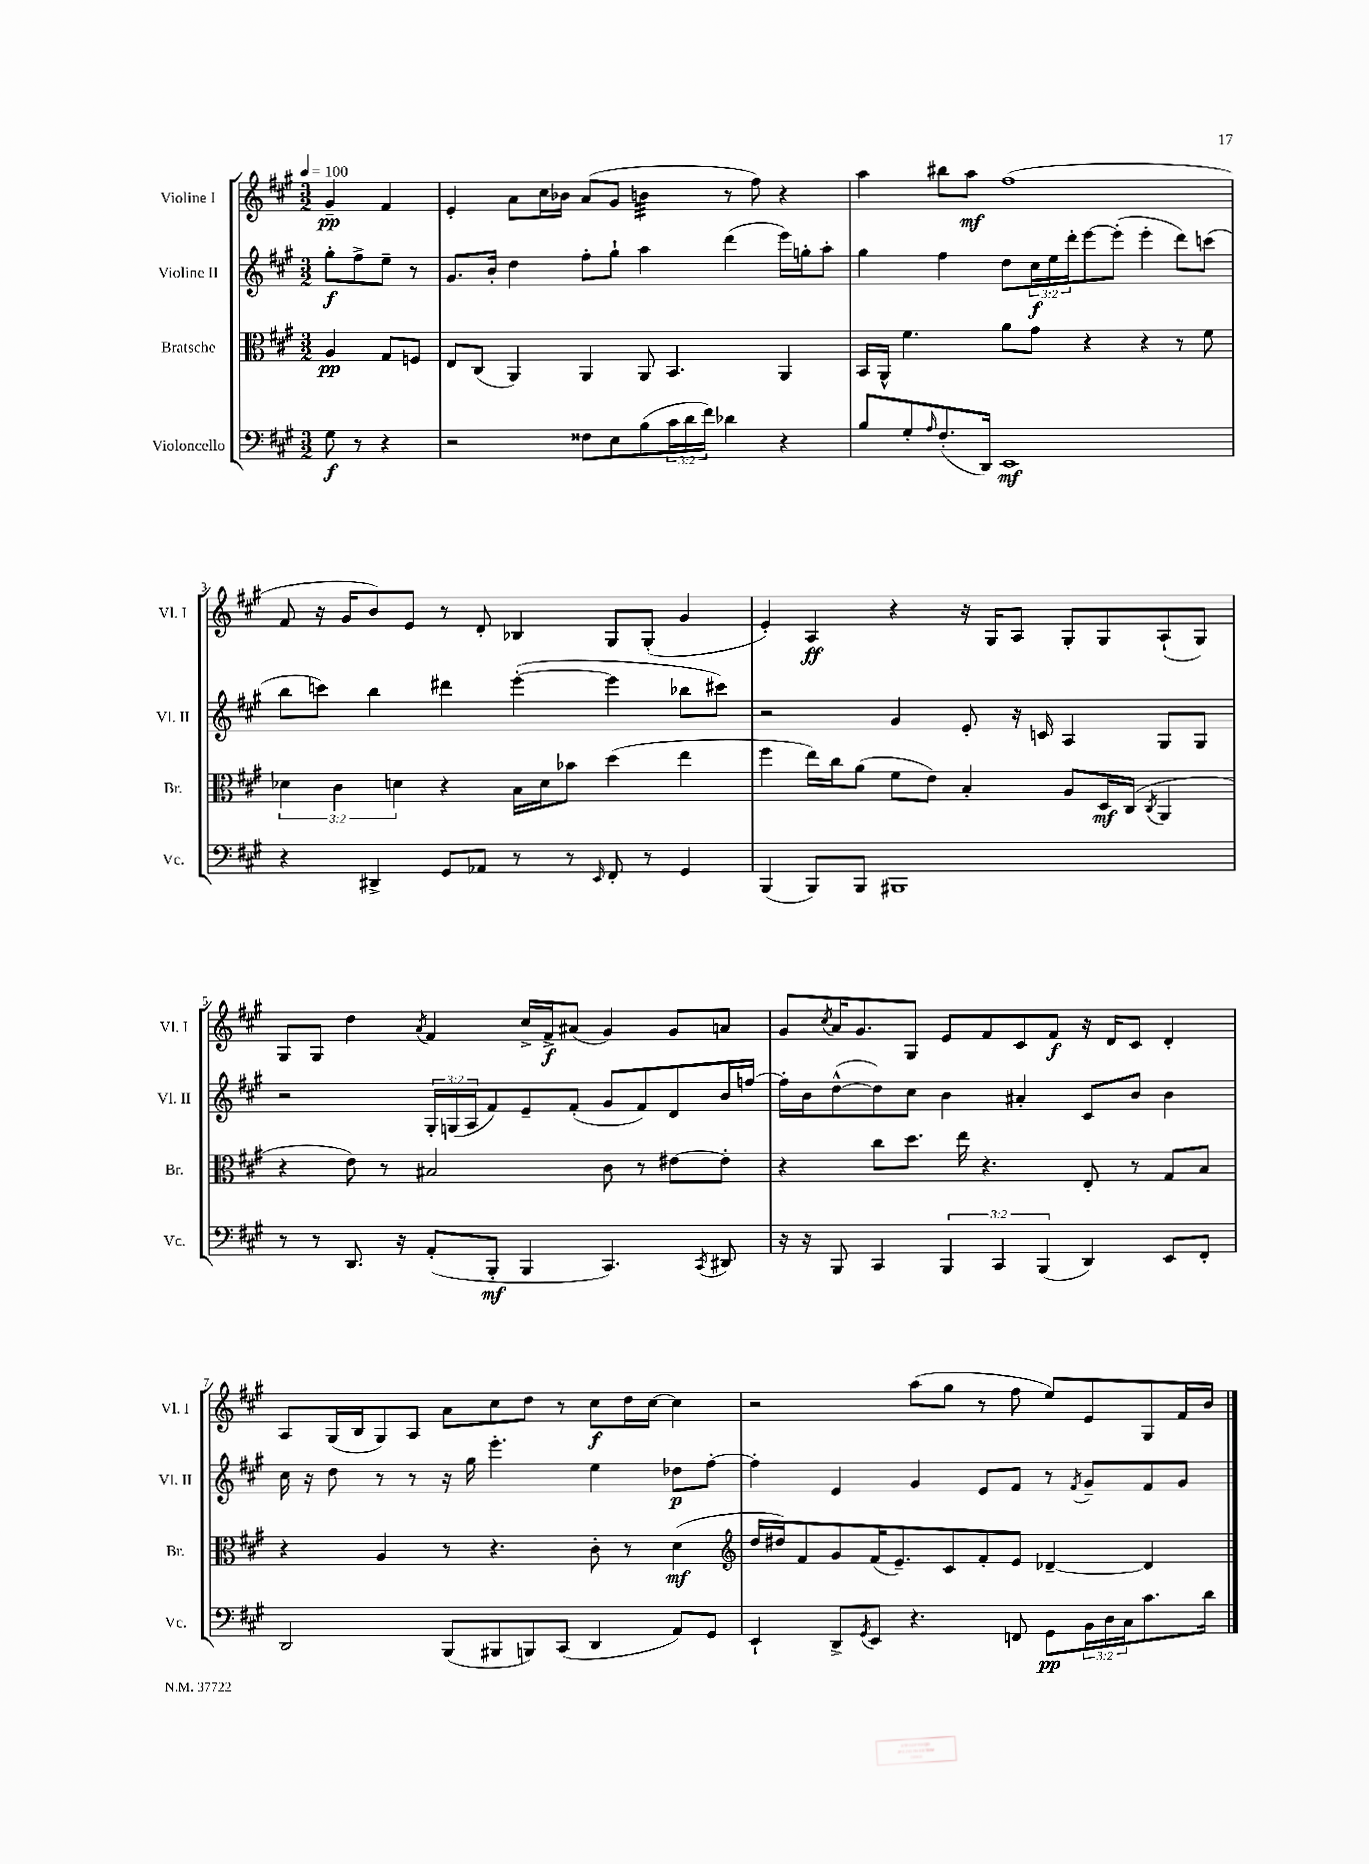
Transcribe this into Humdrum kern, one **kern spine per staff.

**kern	**kern	**kern	**kern
*staff4	*staff3	*staff2	*staff1
*clefF4	*clefC3	*clefG2	*clefG2
*k[f#c#g#]	*k[f#c#g#]	*k[f#c#g#]	*k[f#c#g#]
*M3/2	*M3/2	*M3/2	*M3/2
*MM100	*MM100	*MM100	*MM100
8G#	4A	8gg#'	4g#~
8r	.	8ff#^	.
4r	8G#	8ee~	4f#
.	8F	8r	.
=	=	=	=
2r	8E	8.g#	4e'
.	(8C#	.	.
.	.	16b'	.
.	4AA)	4dd	8a
.	.	.	16cc#
.	.	.	16b-
8F##	4AA	8ff#'	(8a
8E	.	8gg#`	8g#
(8B	8AA	4aa	4b
24c#	4.BB	.	.
24d	.	.	.
24f#)	.	.	.
4d-	.	(4ddd	8r
.	.	.	8ff#)
4r	4AA	16eee)	4r
.	.	16gg'	.
.	.	8aa'	.
=	=	=	=
8B	16BB	4gg#	4aa
.	16AA^^	.	.
8G#'	4.f#	.	.
16qqA	.	.	.
(8.F#'	.	4ff#	8bb#
.	.	.	8aa
16DD)	.	.	.
1EE	8a	8dd	(1ff#
.	8g#	24cc#	.
.	.	24ee	.
.	.	24ddd'	.
.	4r	[8eee	.
.	.	(8eee']	.
.	4r	4eee'	.
.	8r	8ddd)	.
.	8f#	(8ccc	.
=	=	=	=
4r	6d-	8bb	8f#
.	.	8ccc)	16r
.	6c#	.	.
.	.	.	16g#
4DD#^	.	4bb	8b)
.	6d	.	.
.	.	.	8e
8GG#	4r	4ddd#	8r
8AA-	.	.	8d'
8r	16B	([4eee'	4B-
.	16d	.	.
8r	8b-	.	.
16qqEE	.	.	.
8FF#'	(4dd	4eee]	8G#
8r	.	.	(8G#'
4GG#	4ee	8bb-	4g#
.	.	8ccc#)	.
=	=	=	=
(4BBB	4ff#	2r	4e')
8BBB)	16ee)	.	4A
.	16cc#	.	.
8BBB	(8a	.	.
1BBB#	8f#	4g#	4r
.	8e)	.	.
.	4B'	8e'	16r
.	.	.	16G#
.	.	16r	8A
.	.	16c	.
.	8A	4A	8G#'
.	16D	.	8G#
.	(16C#	.	.
.	8qC#	.	.
.	4AA	8G#	(8A`
.	.	8G#	8G#)
=	=	=	=
8r	4r	2r	8G#
8r	.	.	8G#
8.DD	8e)	.	4dd
.	8r	.	.
16r	.	.	.
.	.	.	8qa
(8AA'	2B#	24G#'	4f#
.	.	(24G	.
.	.	24A	.
8BBB'	.	8f#)	.
4BBB	.	8e~	16cc#^
.	.	.	16f#^
.	.	(8f#'	(8a#
4.CC#)	8c#	8g#	4g#)
.	8r	8f#)	.
.	[8e#	8d	8g#
8qCC#	.	.	.
8DD#	8e#']	16b	8a
.	.	[16ff	.
=	=	=	=
16r	4r	16ff']	8g#
16r	.	16b	.
.	.	.	8qcc#
8BBB	.	([8dd^^	16a
.	.	.	8.g#
4CC#	8cc#	8dd])	.
.	8.dd	8cc#	8G#
6BBB	.	4b	8e
.	16ee	.	.
.	4.r	.	8f#
6CC#	.	.	.
.	.	4a#'	8c#
(6BBB	.	.	.
.	.	.	8f#
4DD)	8E'	8c#	16r
.	.	.	16d
.	8r	8b	8c#
8EE	8G#	4b	4d'
8FF#'	8B	.	.
=	=	=	=
2DD	4r	16cc#	8A
.	.	16r	.
.	.	8dd	(16G#
.	.	.	16B
.	4A	8r	8G#)
.	.	8r	8A
(8BBB	8r	16r	8a
.	.	16gg#	.
8BBB#	4.r	4.eee'	8cc#
8BBB)	.	.	8dd
(8CC#	.	.	8r
4DD	8c#'	4ee	8cc#
.	8r	.	16dd
.	.	.	[16cc#
8AA)	(4d	8dd-	4cc#]
8GG#	.	[8ff#'	.
=	=	=	=
*	*clefG2	*	*
4EE`	16dd	4ff#']	2r
.	16dd#)	.	.
.	8f#	.	.
8DD^	8g#	4e	.
8qGG#	.	.	.
8EE	(16f#	.	.
.	8.e~)	.	.
4.r	.	4g#	(8aa
.	8c#	.	8gg#
.	8f#'	8e	8r
8FF	8e	8f#	8ff#
8GG#	[4d-~	8r	8ee)
.	.	8qf#	.
24BB	.	8g#~	8e
24D	.	.	.
24C#	.	.	.
8.c#	4d-]	8f#	8G#
.	.	8g#	16f#
16d	.	.	16b
==	==	==	==
*-	*-	*-	*-
